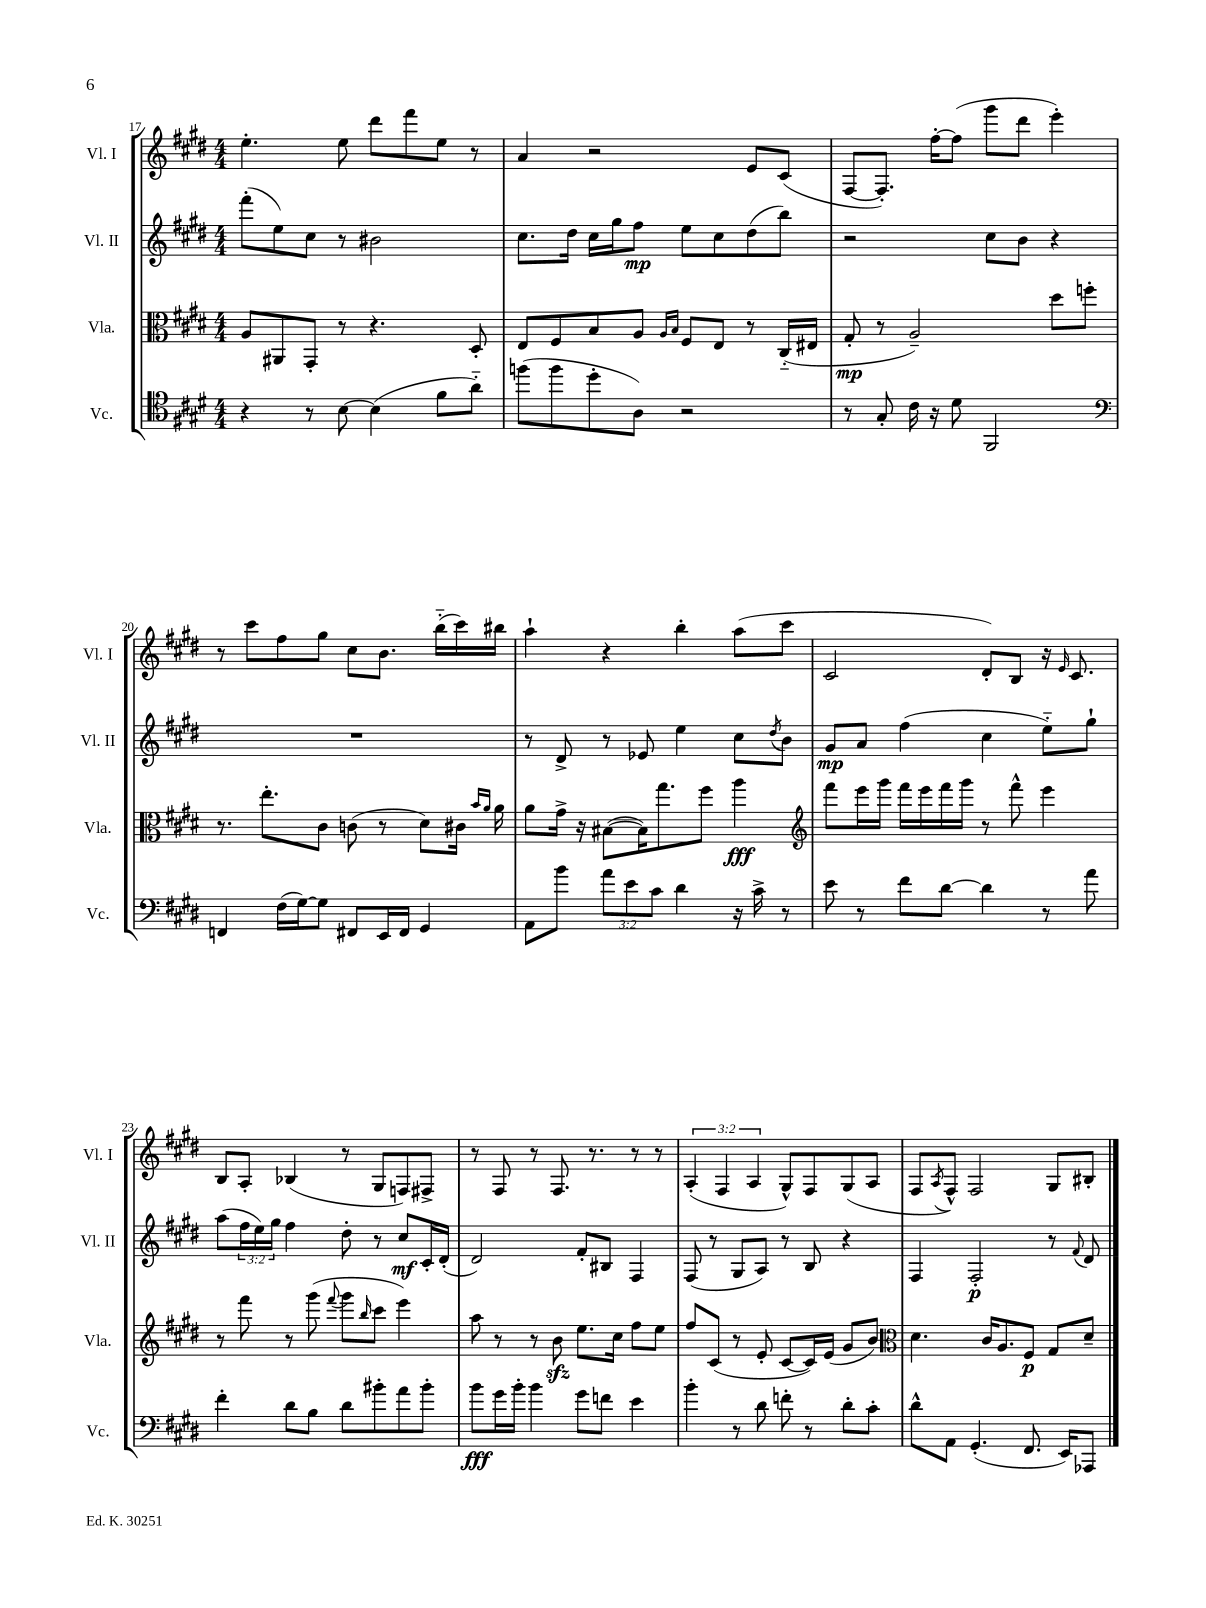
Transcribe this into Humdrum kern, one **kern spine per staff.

**kern	**kern	**kern	**kern
*staff4	*staff3	*staff2	*staff1
*clefC4	*clefC3	*clefG2	*clefG2
*k[f#c#g#d#]	*k[f#c#g#d#]	*k[f#c#g#d#]	*k[f#c#g#d#]
*M4/4	*M4/4	*M4/4	*M4/4
4r	8A	(8fff#'	4.ee'
.	8AA#	8ee)	.
8r	8GG#'	8cc#	.
[8B	8r	8r	8ee
(4B]	4.r	2b#	8ddd#
.	.	.	8fff#
8f#	.	.	8ee
8a'~)	8D#'	.	8r
=	=	=	=
(8ff	8E	8.cc#	4a
8ff	8F#	.	.
.	.	16dd#	.
8dd#'	8B	16cc#	2r
.	.	16gg#	.
8A)	8A	8ff#	.
.	16qqA	.	.
.	16qqB	.	.
2r	8F#	8ee	.
.	8E	8cc#	.
.	8r	(8dd#	8e
.	(16C#'~	8bb)	(8c#
.	16E#	.	.
=	=	=	=
8r	8G#'	2r	[8F#
8G#'	8r	.	8.F#'])
16c#	2A~)	.	.
16r	.	.	[16ff#'
8d#	.	.	(8ff#]
2FF#	.	8cc#	8ggg#
.	.	8b	8ddd#
.	8dd#	4r	4eee')
.	8ff'	.	.
=	=	=	=
*clefF4	*	*	*
4FF	8.r	1r	8r
.	.	.	8ccc#
.	8.ee'	.	.
(16F#	.	.	8ff#
[16G#)	.	.	.
8G#]	8c#	.	8gg#
8FF#	(8c	.	8cc#
16EE	8r	.	8.b
16FF#	.	.	.
4GG#	8d#)	.	.
.	.	.	(16bb'~
.	16c#	.	16ccc#)
.	16qqb	.	.
.	16qqa	.	.
.	16a	.	16bb#
=	=	=	=
8AA	8a	8r	4aa`
8b	16g#^	8d#^	.
.	16r	.	.
12a	([8B#	8r	4r
12e	.	.	.
.	16B#])	8e-	.
12c#	.	.	.
.	8.gg#	.	.
4d#	.	4ee	4bb'
.	8ff#	.	.
16r	4aa	8cc#	(8aa
16c#^	.	.	.
.	.	8qdd#	.
8r	.	8b	8ccc#
=	=	=	=
*	*clefG2	*	*
8e	8fff#	8g#	2c#
8r	16eee	8a	.
.	16ggg#	.	.
8f#	16fff#	(4ff#	.
.	16eee	.	.
[8d#	16fff#	.	.
.	16ggg#	.	.
4d#]	8r	4cc#	8d#')
.	8fff#^^	.	8B
8r	4eee	8ee'~)	16r
.	.	.	16qqe
.	.	.	8.c#
8a	.	8gg#`	.
=	=	=	=
4f#'	8r	(8aa	8B
.	8fff#	24ff#	8A'
.	.	24ee)	.
.	.	24gg#	.
8d#	8r	4ff#	(4B-
8B	(8ggg#	.	.
.	8qqfff#	.	.
8d#	8ggg#	8dd#'	8r
.	16qqbb	.	.
8b#'	8ccc#	8r	8G#
8a	4eee)	8cc#	8F)
8b#'	.	16c#'	8F#^
.	.	(16d#'	.
=	=	=	=
8b	8aa	2d#)	8r
16g#	8r	.	8F#
16b'	.	.	.
4b	8r	.	8r
.	8b	.	8.F#
8g#	8.ee	8f#'	.
.	.	.	8.r
8f	.	8B#	.
.	16cc#	.	.
4e	8ff#	4F#	8r
.	8ee	.	8r
=	=	=	=
4b'	8ff#	(8F#	(6A'
.	(8c#	8r	.
.	.	.	6F#
8r	8r	8G#	.
.	.	.	6A
8d#	8e'	8A)	.
8f'	[8c#	8r	8G#^^)
8r	16c#])	8B	8F#
.	(16e	.	.
8d#'	8g#	4r	(8G#
8c#'	8b)	.	8A
=	=	=	=
*	*clefC3	*	*
8d#^^	4.d#	4F#	8F#
.	.	.	8qA
8AA	.	.	8F#^^)
(4.GG#'	.	2F#'	2F#
.	16c#	.	.
.	8.A	.	.
8.FF#	8F#	.	.
.	8G#	8r	8G#
16EE)	.	.	.
.	.	8qqf#	.
8AAA-	8d#~	8d#	8B#'
==	==	==	==
*-	*-	*-	*-
